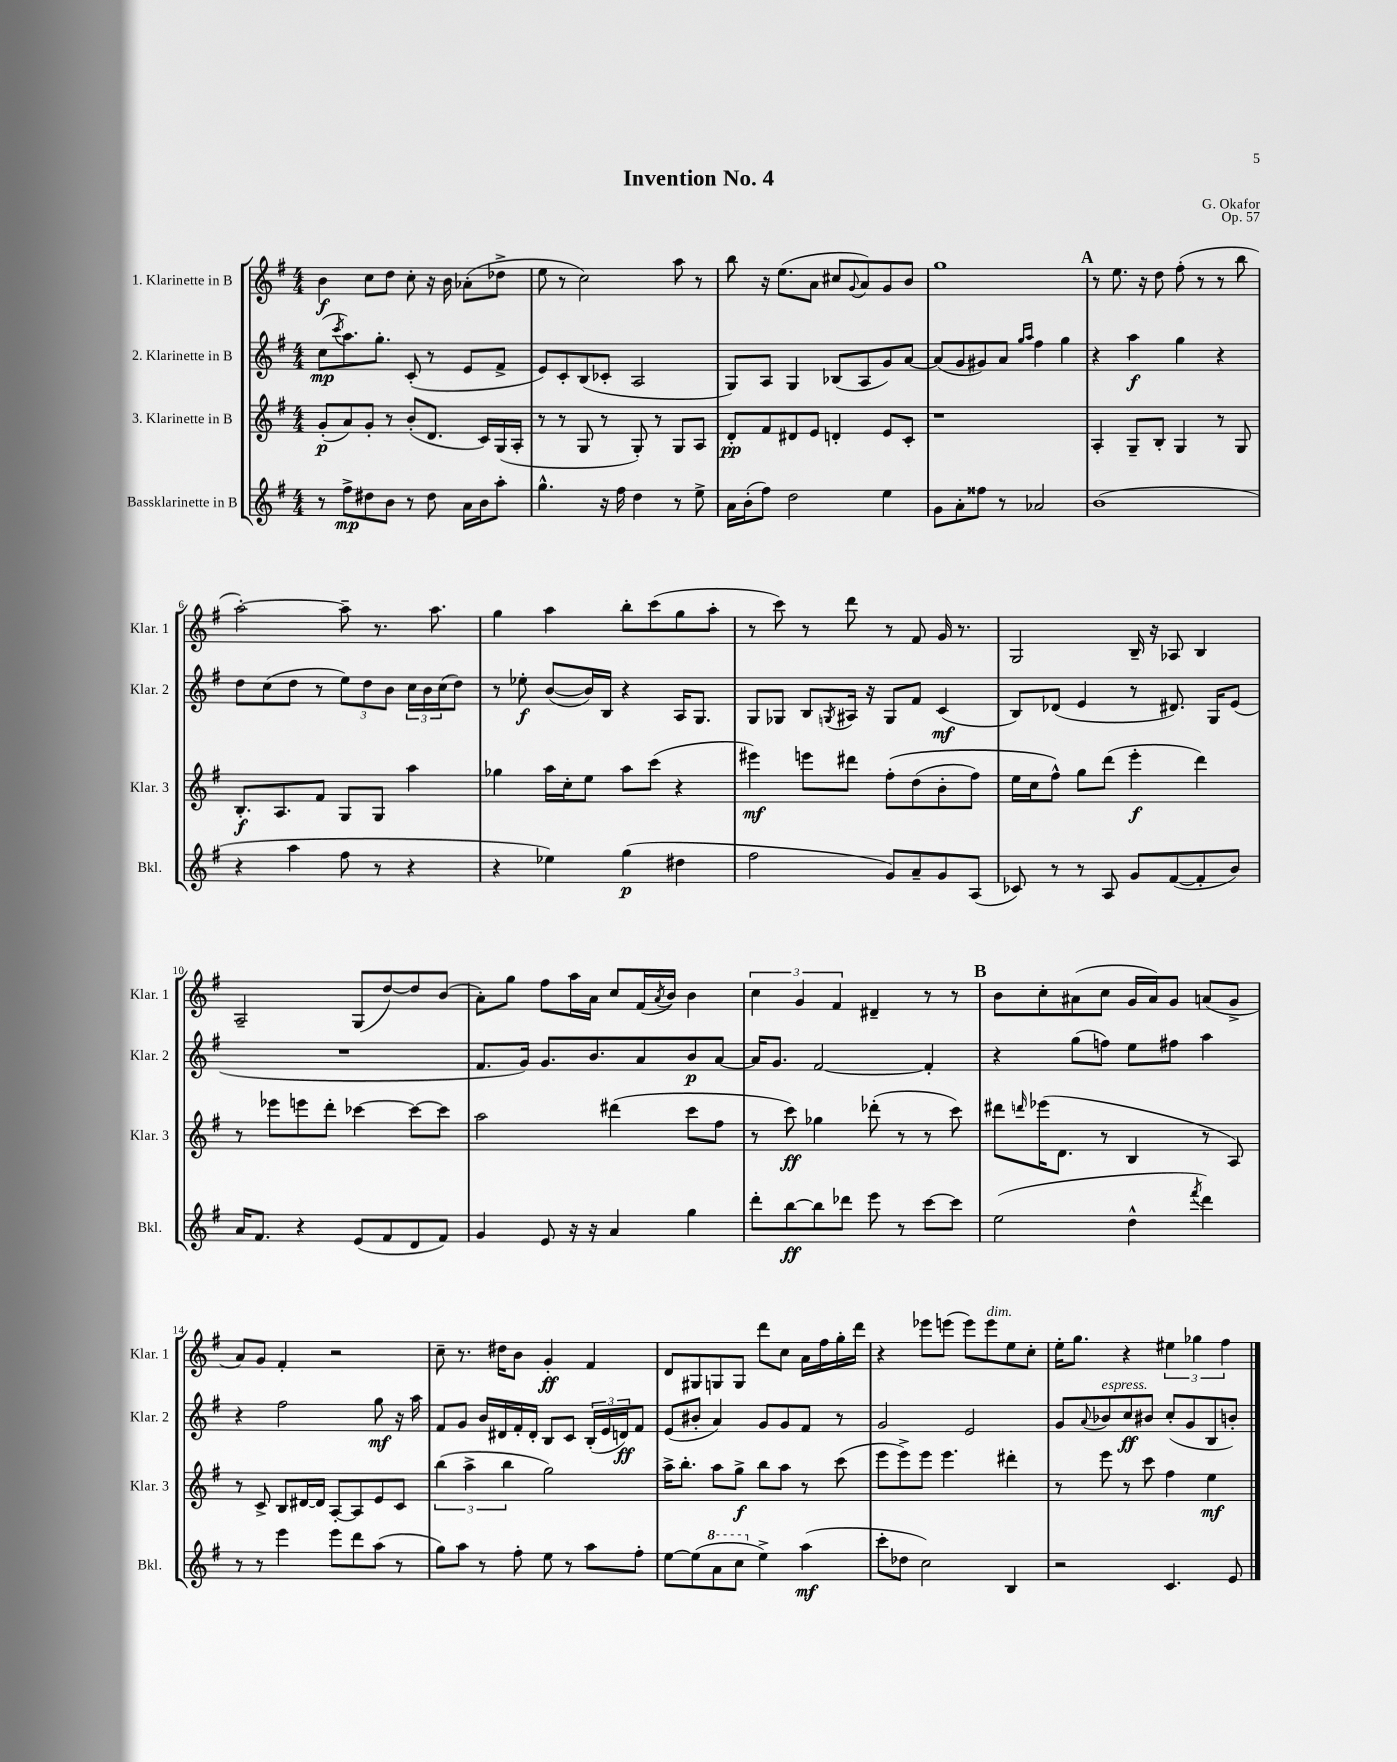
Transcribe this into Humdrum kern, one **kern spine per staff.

**kern	**dynam	**kern	**dynam	**kern	**dynam	**kern	**dynam
*part4	*part4	*part3	*part3	*part2	*part2	*part1	*part1
*staff4	*staff4	*staff3	*staff3	*staff2	*staff2	*staff1	*staff1
*I"Bassklarinette in B	*	*I"3. Klarinette in B	*	*I"2. Klarinette in B	*	*I"1. Klarinette in B	*
*I'Bkl.	*	*I'Klar. 3	*	*I'Klar. 2	*	*I'Klar. 1	*
*clefG2	*	*clefG2	*	*clefG2	*	*clefG2	*
*k[f#]	*	*k[f#]	*	*k[f#]	*	*k[f#]	*
*M4/4	*	*M4/4	*	*M4/4	*	*M4/4	*
=1	=1	=1	=1	=1	=1	=1	=1
8r	.	(8g'/L	p	(8cc\L	mp	4b\	f
.	.	.	.	8qccc/	.	.	.
8ff#^\L	mp	8a/)	.	8.aa\)	.	.	.
8dd#X\	.	8g'/J	.	.	.	8cc\L	.
.	.	.	.	8.gg'\J	.	.	.
8b\J	.	8r	.	.	.	8dd\J	.
8r	.	(8b'/L	.	(8c'/	.	8cc'\	.
8dd#\	.	8.d/J	.	8r	.	16r	.
.	.	.	.	.	.	16b\	.
16a\LL	.	.	.	8e/L	.	(8a-X'\L	.
16b\J	.	16c/LL)	.	.	.	.	.
8aa'\J	.	(16G/	.	8f#^/J	.	8dd-X^\J	.
.	.	16A'/JJ	.	.	.	.	.
=2	=2	=2	=2	=2	=2	=2	=2
4.gg^^\	.	8r	.	8e/L)	.	8ee\	.
.	.	8r	.	8c'/	.	8r	.
.	.	8G/	.	(8B/	.	2cc\)	.
16r	.	8r	.	8c-X'/J	.	.	.
16ff#\	.	.	.	.	.	.	.
4dd\	.	8G'/)	.	2A/	.	.	.
.	.	8r	.	.	.	.	.
8r	.	8G/L	.	.	.	8aa\	.
8ee^\	.	8A/J	.	.	.	8r	.
=3	=3	=3	=3	=3	=3	=3	=3
16a\LL	.	8d'/L	pp	8G/L)	.	8bb\	.
(16b'\J	.	.	.	.	.	.	.
8ff#\J)	.	8f#/	.	8A/J	.	16r	.
.	.	.	.	.	.	(8.ee\L	.
2dd\	.	8d#X/	.	4G/	.	.	.
.	.	8e/J	.	.	.	8a\J	.
.	.	4dn'/	.	(8B-X/L	.	8cc#X/L	.
.	.	.	.	.	.	8qqg/	.
.	.	.	.	8A/	.	8a/)	.
4ee\	.	8e/L	.	8g/)	.	8g/	.
.	.	8c'/J	.	[8a/J	.	8b/J	.
=4	=4	=4	=4	=4	=4	=4	=4
8g\L	.	1r	.	(8a/L]	.	1gg	.
8a'\	.	.	.	8g/	.	.	.
8ff##X\J	.	.	.	8g#X/)	.	.	.
8r	.	.	.	8a/J	.	.	.
.	.	.	.	16qqgg/LL	.	.	.
.	.	.	.	16qqaa/JJ	.	.	.
2a-X/	.	.	.	4ff#\	.	.	.
.	.	.	.	4gg\	.	.	.
!!LO:REH:place=s1:t=A
=5	=5	=5	=5	=5	=5	=5	=5
(1b	.	4A'/	.	4r	.	8r	.
.	.	.	.	.	.	8.ee\	.
.	.	8G~/L	.	4aa\	f	.	.
.	.	.	.	.	.	16r	.
.	.	8B'/J	.	.	.	8dd\	.
.	.	4G/	.	4gg\	.	(8ff#'\	.
.	.	.	.	.	.	8r	.
.	.	8r	.	4r	.	8r	.
.	.	8G/	.	.	.	8bb\	.
!!LO:LB:g=z
=6	=6	=6	=6	=6	=6	=6	=6
4r	.	8.B'/L	f	8dd\L	.	[2aa'\)	.
.	.	.	.	(8cc\	.	.	.
.	.	8.A/	.	.	.	.	.
4aa\	.	.	.	8dd\J	.	.	.
.	.	8f#/J	.	8r	.	.	.
8ff#\	.	8G/L	.	12ee\L)	.	8aa~\]	.
.	.	.	.	12dd\	.	.	.
8r	.	8G/J	.	.	.	8.r	.
.	.	.	.	12b\J	.	.	.
4r	.	4aa\	.	24cc\LL	.	.	.
.	.	.	.	24b\	.	.	.
.	.	.	.	.	.	8.aa\	.
.	.	.	.	(24cc\J	.	.	.
.	.	.	.	8dd\J)	.	.	.
=7	=7	=7	=7	=7	=7	=7	=7
4r	.	4gg-X\	.	8r	.	4gg\	.
.	.	.	.	8ee-X'\	f	.	.
4ee-X\)	.	16aa\LL	.	([8b/L	.	4aa\	.
.	.	16cc'\J	.	.	.	.	.
.	.	8ee\J	.	16b/L])	.	.	.
.	.	.	.	16B/JJ	.	.	.
(4gg\	p	8aa\L	.	4r	.	8bb'\L	.
.	.	(8ccc\J	.	.	.	(8ccc\	.
4dd#X\	.	4r	.	16A/KL	.	8gg\	.
.	.	.	.	8.G/J	.	.	.
.	.	.	.	.	.	8aa'\J	.
=8	=8	=8	=8	=8	=8	=8	=8
2ff#\	.	4eee#X\)	mf	8G/L	.	8r	.
.	.	.	.	8G-X/J	.	8ccc\)	.
.	.	8eeen\L	.	8B/L	.	8r	.
.	.	.	.	8qGn/	.	.	.
.	.	8ddd#X\J	.	16A#X/Jk	.	8ddd\	.
.	.	.	.	16r	.	.	.
8g/L)	.	(8ff#'\L	.	8G/L	.	8r	.
8a~/	.	(8dd\	.	8f#/J	.	8f#/	.
8g/	.	8b'\	.	(4c/	mf	16g/	.
.	.	.	.	.	.	8.r	.
(8A/J	.	8ff#\J)	.	.	.	.	.
=9	=9	=9	=9	=9	=9	=9	=9
8c-X/)	.	16ee\LL	.	8B/L)	.	2G/	.
.	.	16cc\J	.	.	.	.	.
8r	.	8ff#^^\J)	.	(8d-X/J	.	.	.
8r	.	8gg\L	.	4e/	.	.	.
8A/	.	(8ddd\J	.	.	.	.	.
8g/L	.	4eee'\	f	8r	.	16B~/	.
.	.	.	.	.	.	16r	.
([8f#/	.	.	.	8.d#X/)	.	8A-X/	.
8f#'/]	.	4ddd\)	.	.	.	4B/	.
.	.	.	.	16G/KL	.	.	.
8b/J)	.	.	.	(8e/J	.	.	.
!!LO:LB:g=z
=10	=10	=10	=10	=10	=10	=10	=10
16a/KL	.	8r	.	1r	.	2A~/	.
8.f#/J	.	.	.	.	.	.	.
.	.	8eee-X\L	.	.	.	.	.
4r	.	8eeen\	.	.	.	.	.
.	.	8ddd'\J	.	.	.	.	.
(8e/L	.	[4ccc-X\	.	.	.	(8G/L	.
8f#/	.	.	.	.	.	[8dd/)	.
8d/	.	8ccc-\L_	.	.	.	8dd/]	.
8f#/J)	.	8ccc-\J]	.	.	.	(8b/J	.
=11	=11	=11	=11	=11	=11	=11	=11
4g/	.	2aa\	.	8.f#/L	.	8a'\L)	.
.	.	.	.	.	.	8gg\J	.
.	.	.	.	16g/Jk)	.	.	.
8e/	.	.	.	8.g/L	.	8ff#\L	.
16r	.	.	.	.	.	16aa\L	.
16r	.	.	.	8.b/	.	16a\JJ	.
4a/	.	(4ddd#X\	.	.	.	8cc/L	.
.	.	.	.	8a/	.	(16f#/L	.
.	.	.	.	.	.	8qa/	.
.	.	.	.	.	.	16b/JJ)	.
4gg\	.	8ccc\L	.	8b/	p	4b\	.
.	.	8ff#\J	.	[8a/J	.	.	.
=12	=12	=12	=12	=12	=12	=12	=12
8ddd'\L	.	8r	.	16a/KL]	.	6cc\	.
.	.	.	.	8.g/J	.	.	.
[8bb\	ff	8ccc\)	ff	.	.	.	.
.	.	.	.	.	.	6g/	.
8bb\]	.	4gg-X\	.	[2f#/	.	.	.
.	.	.	.	.	.	6f#/	.
8ddd-X\J	.	.	.	.	.	.	.
8eee\	.	(8ddd-X'\	.	.	.	4d#X~/	.
8r	.	8r	.	.	.	.	.
[8ccc\L	.	8r	.	4f#'/]	.	8r	.
8ccc\J]	.	8ccc\)	.	.	.	8r	.
!!LO:REH:place=s1:t=B
=13	=13	=13	=13	=13	=13	=13	=13
(2ee\	.	8ddd#X\L	.	4r	.	8b\L	.
.	.	16qqdddn/	.	.	.	.	.
.	.	(16eee-X\K	.	.	.	8cc'\	.
.	.	8.d\J	.	.	.	.	.
.	.	.	.	(8gg\L	.	(8a#X\	.
.	.	8r	.	8ffn\J)	.	8cc\J	.
4dd^^\	.	4B/	.	8ee\L	.	16g/LL	.
.	.	.	.	.	.	16a#/J)	.
.	.	.	.	8ff#X\J	.	8g/J	.
8qfff#/	.	.	.	.	.	.	.
4ddd\)	.	8r	.	4aa\	.	(8an/L	.
.	.	8A/)	.	.	.	8g^/J	.
!!LO:LB:g=z
=14	=14	=14	=14	=14	=14	=14	=14
8r	.	8r	.	4r	.	8a/L)	.
8r	.	8c^/	.	.	.	8g/J	.
4eee\	.	8B/L	.	2ff#\	.	4f#'/	.
.	.	[16d#X/L	.	.	.	.	.
.	.	16d#/JJ]	.	.	.	.	.
8eee\L	.	[8A'/L	.	.	.	2r	.
8ddd\	.	8A/]	.	.	.	.	.
(8aa\J	.	8e/	.	8gg\	mf	.	.
8r	.	8c/J	.	16r	.	.	.
.	.	.	.	16aa\	.	.	.
=15	=15	=15	=15	=15	=15	=15	=15
8gg\L)	.	(6bb\	.	8f#/L	.	8cc~\	.
8aa\J	.	.	.	8g/J	.	8.r	.
.	.	6aa^\	.	.	.	.	.
8r	.	.	.	16b/LL	.	.	.
.	.	.	.	16d#X/	.	16dd#X\KL	.
.	.	6bb\	.	.	.	.	.
8ff#'\	.	.	.	16f#'/	.	8b\J	.
.	.	.	.	16d#'/JJ	.	.	.
8ee\	.	2gg\)	.	8B/L	.	4g'/	ff
8r	.	.	.	8c/J	.	.	.
8aa\L	.	.	.	(24B'/LL	.	4f#/	.
.	.	.	.	24e/	.	.	.
.	.	.	.	24dn/J)	ff	.	.
8ff#'\J	.	.	.	8f#/J	.	.	.
=16	=16	=16	=16	=16	=16	=16	=16
[8ee\L	.	16aa^\KL	.	(8e/L	.	8d/L	.
.	.	8.bb'\J	.	.	.	.	.
(8ee\]	.	.	.	8b#X'/J	.	8G#X/	.
*8va	*	*	*	*	*	*	*
8aa\	.	8aa\L	.	4a/)	.	8Gn/	.
8ccc\J	.	8gg^\J	f	.	.	8G/J	.
*X8va	*	*	*	*	*	*	*
4ee^\)	.	8bb\L	.	8g/L	.	8ddd\L	.
.	.	8aa\J	.	8g/	.	8cc\J	.
(4aa\	mf	8r	.	8f#/J	.	16a\LL	.
.	.	.	.	.	.	16ff#\	.
.	.	(8ccc\	.	8r	.	16gg'\	.
.	.	.	.	.	.	16ddd\JJ	.
=17	=17	=17	=17	=17	=17	=17	=17
8ccc'\L	.	8eee\L	.	2g/	.	4r	.
8dd-X\J	.	8eee^\)	.	.	.	.	.
2cc\)	.	8eee\J	.	.	.	8eee-X\L	.
.	.	4.eee\	.	.	.	(8eeen\J	.
.	.	.	.	2e/	.	8eee\L)	.
!	!	!	!	!	!	!LO:TX:a:i:t=dim.	!
.	.	.	.	.	.	8eee\	.
4B/	.	4ddd#X'\	.	.	.	8ee\	.
.	.	.	.	.	.	8cc'\J	.
=18	=18	=18	=18	=18	=18	=18	=18
2r	.	8r	.	8g/L	.	16ee'\KL	.
.	.	.	.	.	.	8.gg\J	.
.	.	.	.	8qqa/	.	.	.
!	!	!	!	!LO:TX:a:i:t=espress.	!	!	!
.	.	8eee\	.	8b-X/	.	.	.
.	.	8r	.	8cc/	ff	4r	.
.	.	8ccc\	.	8b#X/J	.	.	.
4.c/	.	4ff#\	.	(8cc'/L	.	6ee#X\	.
.	.	.	.	8g/	.	.	.
.	.	.	.	.	.	6gg-X\	.
.	.	4ee\	mf	8B/	.	.	.
.	.	.	.	.	.	6ff#\	.
8e/	.	.	.	8bn'/J)	.	.	.
==	==	==	==	==	==	==	==
*-	*-	*-	*-	*-	*-	*-	*-
